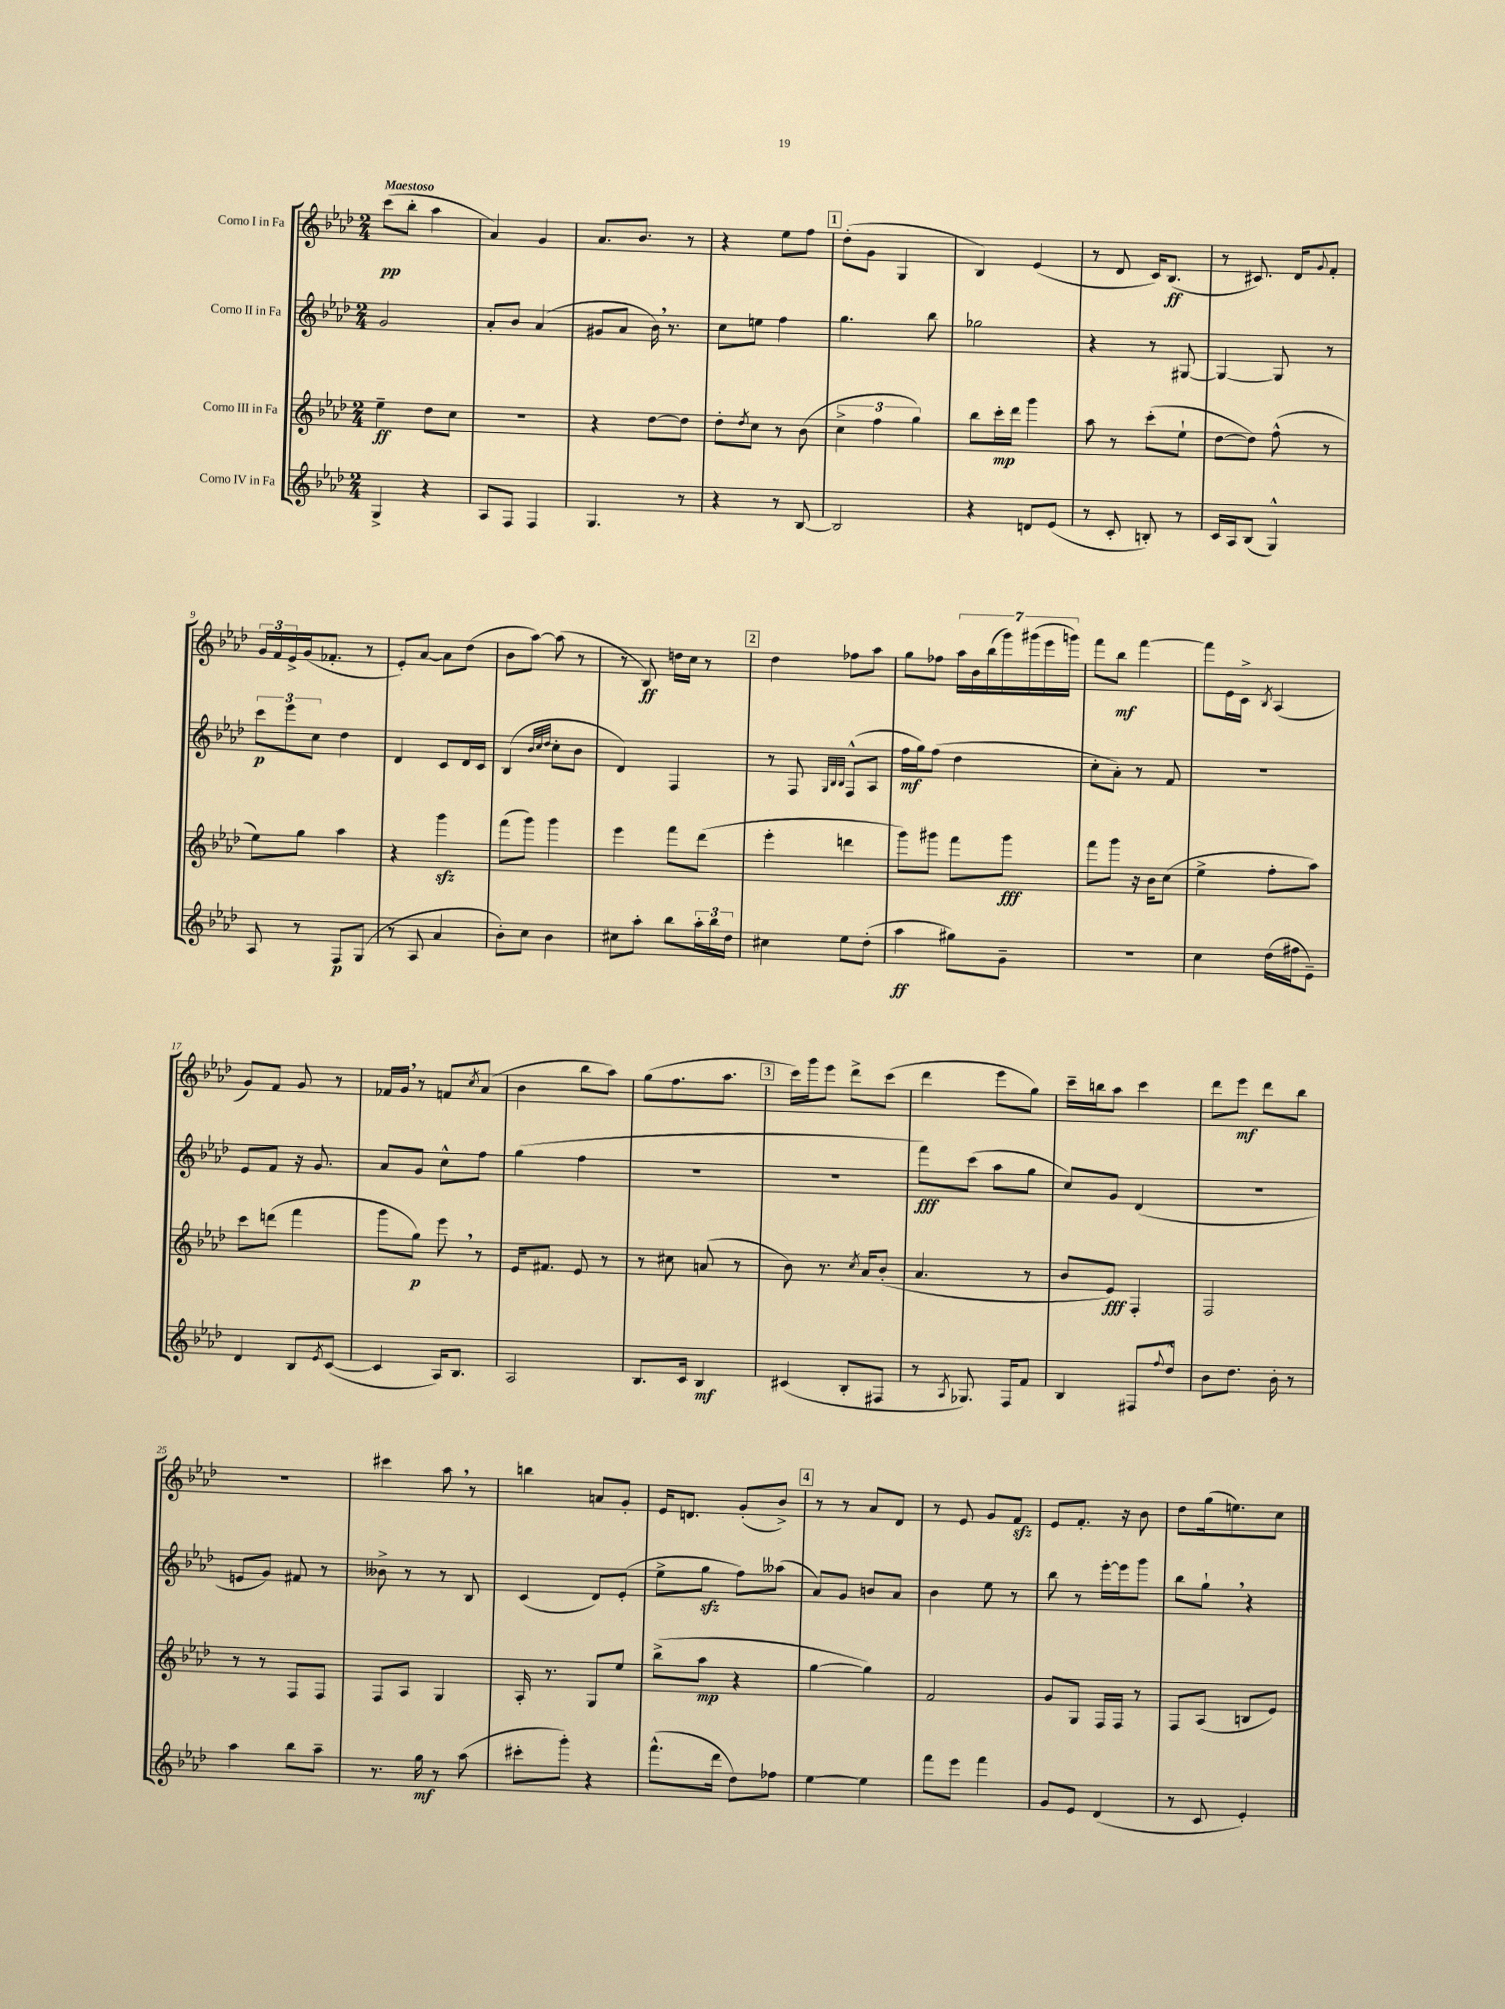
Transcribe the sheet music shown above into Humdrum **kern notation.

**kern	**dynam	**kern	**dynam	**kern	**dynam	**kern	**dynam
*part4	*part4	*part3	*part3	*part2	*part2	*part1	*part1
*staff4	*staff4	*staff3	*staff3	*staff2	*staff2	*staff1	*staff1
*I"Corno IV in Fa	*	*I"Corno III in Fa	*	*I"Corno II in Fa	*	*I"Corno I in Fa	*
*clefG2	*	*clefG2	*	*clefG2	*	*clefG2	*
*k[b-e-a-d-]	*	*k[b-e-a-d-]	*	*k[b-e-a-d-]	*	*k[b-e-a-d-]	*
*M2/4	*	*M2/4	*	*M2/4	*	*M2/4	*
=1	=1	=1	=1	=1	=1	=1	=1
!	!	!	!	!	!	!LO:TX:a:B:t=Maestoso	!
4G^/	.	4ee-~\	ff	2g/	.	(8ccc\L	pp
.	.	.	.	.	.	8bb-'\J	.
4r	.	8dd-\L	.	.	.	4aa-\	.
.	.	8cc\J	.	.	.	.	.
=2	=2	=2	=2	=2	=2	=2	=2
8A-/L	.	2r	.	8a-'/L	.	4a-/)	.
8F/J	.	.	.	8b-/J	.	.	.
4F/	.	.	.	(4a-/	.	4g/	.
=3	=3	=3	=3	=3	=3	=3	=3
4.G/	.	4r	.	8g#X/L	.	8.a-/L	.
.	.	.	.	8a-/J	.	.	.
.	.	.	.	.	.	8.b-/J	.
.	.	[8dd-\L	.	16b-,\)	.	.	.
.	.	.	.	8.r	.	.	.
8r	.	8dd-\J]	.	.	.	8r	.
=4	=4	=4	=4	=4	=4	=4	=4
4r	.	8dd-'\L	.	8cc\L	.	4r	.
.	.	8qdd-/	.	.	.	.	.
.	.	8cc\J	.	8een\J	.	.	.
8r	.	8r	.	4ff\	.	8ee-\L	.
[8B-/	.	(8b-\	.	.	.	8ff\J	.
!!LO:REH:place=s1:t=1
=5	=5	=5	=5	=5	=5	=5	=5
2B-/]	.	6cc^\	.	4.gg\	.	(8dd-'\L	.
.	.	.	.	.	.	8g\J	.
.	.	6ff\	.	.	.	.	.
.	.	.	.	.	.	4G/	.
.	.	6gg\)	.	.	.	.	.
.	.	.	.	8bb-\	.	.	.
=6	=6	=6	=6	=6	=6	=6	=6
4r	.	8bb-\L	.	2gg-X\	.	4B-/)	.
.	.	16ccc'\L	mp	.	.	.	.
.	.	16ddd-\JJ	.	.	.	.	.
8dn/L	.	4ggg\	.	.	.	(4e-/	.
(8e-/J	.	.	.	.	.	.	.
=7	=7	=7	=7	=7	=7	=7	=7
8r	.	8aa-\	.	4r	.	8r	.
8c'/	.	8r	.	.	.	8d-/	.
8Bn'/)	.	(8ccc'\L	.	8r	.	16c/KL)	.
.	.	.	.	.	.	(8.B-/J	ff
8r	.	8ee-`\J	.	[8G#X/	.	.	.
=8	=8	=8	=8	=8	=8	=8	=8
16c/LL	.	[8dd-\L	.	4G#/_	.	8r	.
16A-/J	.	.	.	.	.	.	.
(8B-/J	.	8dd-\J])	.	.	.	8.c#X/)	.
4G^^/)	.	(8ff^^\	.	8G#/]	.	.	.
.	.	.	.	.	.	16d-/KL	.
.	.	.	.	.	.	8qqg/	.
.	.	8r	.	8r	.	8f'/J	.
!!LO:LB:g=z
=9	=9	=9	=9	=9	=9	=9	=9
8A-/	.	8ee-\L)	.	12ccc\L	p	24g/LL	.
.	.	.	.	.	.	24f/	.
.	.	.	.	12eee-\	.	24e-^/	.
8r	.	8gg\J	.	.	.	(16g/J	.
.	.	.	.	12cc\J	.	.	.
.	.	.	.	.	.	8.f-X'/J	.
8F/L	p	4aa-\	.	4dd-\	.	.	.
(8G/J	.	.	.	.	.	8r	.
=10	=10	=10	=10	=10	=10	=10	=10
8r	.	4r	.	4d-/	.	8e-'/L)	.
8A-/	.	.	.	.	.	[8a-/J	.
4a-/	.	4gggzz\	.	8c/L	.	8a-\L]	.
.	.	.	.	16d-/L	.	(8dd-\J	.
.	.	.	.	16c/JJ	.	.	.
=11	=11	=11	=11	=11	=11	=11	=11
8b-'\L)	.	(8fff\L	.	(4B-/	.	8b-\L	.
8cc\J	.	8ggg\J)	.	.	.	[8aa-\J)	.
.	.	.	.	32qqb-/LLL	.	.	.
.	.	.	.	32qqcc/	.	.	.
.	.	.	.	32qqdd-/JJJ	.	.	.
4b-\	.	4ggg\	.	8cc'\L	.	(8aa-\]	.
.	.	.	.	8b-\J	.	8r	.
=12	=12	=12	=12	=12	=12	=12	=12
8cc#X\L	.	4eee-\	.	4d-/)	.	8r	.
8aa-'\J	.	.	.	.	.	8B-/)	ff
8bb-\L	.	8fff\L	.	4F/	.	16ddn\LL	.
.	.	.	.	.	.	16cc\JJ	.
24aa-'\L	.	(8ddd-\J	.	.	.	8r	.
24bb-\	.	.	.	.	.	.	.
24dd-\JJ	.	.	.	.	.	.	.
!!LO:REH:place=s1:t=2
=13	=13	=13	=13	=13	=13	=13	=13
4cc#X\	.	4eee-'\	.	8r	.	4dd-\	.
.	.	.	.	8F/	.	.	.
.	.	.	.	32qqG/LLL	.	.	.
.	.	.	.	32qqB-/	.	.	.
.	.	.	.	32qqB-/JJJ	.	.	.
8ee-\L	.	4dddn\	.	(8F^^/L	.	8ff-X\L	.
(8dd-'\J	.	.	.	8A-/J	.	8aa-\J	.
=14	=14	=14	=14	=14	=14	=14	=14
4aa-\	ff	8ggg\L)	.	16ff\LL	mf	8gg\L	.
.	.	.	.	16gg\J)	.	.	.
.	.	8ggg#X\J	.	(8ff\J	.	8ff-X\J	.
8gg#X\L)	.	8fff\L	.	4dd-\	.	28aa-\LL	.
.	.	.	.	.	.	28b-\	.
.	.	.	.	.	.	(28bb-\	.
.	.	.	.	.	.	28ggg\)	.
8g~\J	.	8ggg#\J	fff	.	.	.	.
.	.	.	.	.	.	(28ggg#X\	.
.	.	.	.	.	.	28eee-\	.
.	.	.	.	.	.	28gggn\JJ)	.
=15	=15	=15	=15	=15	=15	=15	=15
2r	.	8fff\L	.	8cc'\L	.	8fff\L	.
.	.	8ggg\J	.	8a-'\J)	.	8bb-\J	mf
.	.	16r	.	8r	.	[4fff\	.
.	.	16b-\KL	.	.	.	.	.
.	.	(8cc\J	.	8f/	.	.	.
=16	=16	=16	=16	=16	=16	=16	=16
4cc\	.	4ee-^\	.	2r	.	8fff\L]	.
.	.	.	.	.	.	16e-\L	.
.	.	.	.	.	.	16c^\JJ	.
.	.	.	.	.	.	8qB-/	.
(16dd-\LL	.	8ff'\L	.	.	.	(4A-/	.
16ff#X\J	.	.	.	.	.	.	.
8e-~\J)	.	8aa-\J)	.	.	.	.	.
!!LO:LB:g=z
=17	=17	=17	=17	=17	=17	=17	=17
4d-/	.	8ccc\L	.	8e-/L	.	8g/L)	.
.	.	(8dddn\J	.	8f/J	.	8f/J	.
8B-/L	.	4fff\	.	16r	.	8g/	.
.	.	.	.	8.g/	.	.	.
8qe-/	.	.	.	.	.	.	.
([8c/J	.	.	.	.	.	8r	.
=18	=18	=18	=18	=18	=18	=18	=18
4c/]	.	8ggg\L	.	8a-/L	.	16f-X/LL	.
.	.	.	.	.	.	16g,/JJ	.
.	.	8gg\J)	p	8g/J	.	8r	.
16A-/KL)	.	8eee-,\	.	8cc^^\L	.	8fn/L	.
8.B-/J	.	.	.	.	.	.	.
.	.	.	.	.	.	8qcc/	.
.	.	8r	.	8ff\J	.	(8a-/J	.
=19	=19	=19	=19	=19	=19	=19	=19
2A-/	.	16e-/KL	.	(4gg\	.	4b-\	.
.	.	8.f#X/J	.	.	.	.	.
.	.	8e-/	.	4ff\	.	8bb-\L	.
.	.	8r	.	.	.	8aa-\J)	.
=20	=20	=20	=20	=20	=20	=20	=20
8.B-/L	.	8r	.	2r	.	(8gg\L	.
.	.	8cc#X\	.	.	.	8.ff\	.
16c/Jk	.	.	.	.	.	.	.
4B-/	mf	(8an/	.	.	.	.	.
.	.	.	.	.	.	8.aa-\J	.
.	.	8r	.	.	.	.	.
!!LO:REH:place=s1:t=3
=21	=21	=21	=21	=21	=21	=21	=21
(4c#X/	.	8b-\)	.	2r	.	16ccc\LL)	.
.	.	.	.	.	.	16ggg\J	.
.	.	8.r	.	.	.	8eee-\J	.
8B-'/L	.	.	.	.	.	8ddd-^\L	.
.	.	8qcc/	.	.	.	.	.
.	.	16a-/KL	.	.	.	.	.
8F#X/J	.	(8b-'/J	.	.	.	(8ccc\J	.
=22	=22	=22	=22	=22	=22	=22	=22
8r	.	4.a-/	.	8fff\L)	fff	4ddd-\	.
8qA-/	.	.	.	.	.	.	.
8.G-X/)	.	.	.	(8ccc\J	.	.	.
.	.	.	.	8aa-\L	.	8eee-\L	.
16F/KL	.	.	.	.	.	.	.
8f/J	.	8r	.	8gg\J	.	8gg\J)	.
=23	=23	=23	=23	=23	=23	=23	=23
4B-/	.	8b-/L	.	8cc/L)	.	16ccc~\LL	.
.	.	.	.	.	.	16bbn\J	.
.	.	8e-/J)	fff	8g/J	.	8aa-\J	.
8F#X/L	.	4F'/	.	(4d-/	.	4ccc\	.
8qqff/	.	.	.	.	.	.	.
8dd-^^/J	.	.	.	.	.	.	.
=24	=24	=24	=24	=24	=24	=24	=24
8b-\L	.	2F/	.	2r	.	8ddd-\L	.
8.dd-\J	.	.	.	.	.	8eee-\J	mf
.	.	.	.	.	.	8ddd-\L	.
16b-'\	.	.	.	.	.	.	.
8r	.	.	.	.	.	8bb-\J	.
!!LO:LB:g=z
=25	=25	=25	=25	=25	=25	=25	=25
4aa-\	.	8r	.	8en/L	.	2r	.
.	.	8r	.	8g/J)	.	.	.
8bb-\L	.	8F/L	.	8f#X/	.	.	.
8aa-~\J	.	8F/J	.	8r	.	.	.
=26	=26	=26	=26	=26	=26	=26	=26
8.r	.	8F/L	.	8b--X^\	.	4ccc#X\	.
.	.	8A-/J	.	8r	.	.	.
16gg\	mf	.	.	.	.	.	.
8r	.	4G/	.	8r	.	8aa-,\	.
(8aa-\	.	.	.	8B-/	.	8r	.
=27	=27	=27	=27	=27	=27	=27	=27
8ccc#X'\L	.	16A-'/	.	(4c/	.	4bbn\	.
.	.	8.r	.	.	.	.	.
8ggg'\J)	.	.	.	.	.	.	.
4r	.	8G/L	.	8d-/L)	.	8an/L	.
.	.	8ee-/J	.	(8e-'/J	.	8g'/J	.
=28	=28	=28	=28	=28	=28	=28	=28
(8.fff^^\L	.	(8bb-^\L	.	8ee-^\L	.	16e-/KL	.
.	.	.	.	.	.	8.dn/J	.
.	.	8aa-\J	mp	8ggzz\J	.	.	.
16ddd-\Jk	.	.	.	.	.	.	.
8dd-\L)	.	4r	.	8ff\L)	.	(8g'/L	.
8ff-X\J	.	.	.	(8aa--X\J	.	8b-^/J)	.
!!LO:REH:place=s1:t=4
=29	=29	=29	=29	=29	=29	=29	=29
[4ee-\	.	[4gg\	.	8a-/L)	.	8r	.
.	.	.	.	8g/J	.	8r	.
4ee-\]	.	4gg\])	.	8bn/L	.	8a-/L	.
.	.	.	.	8a-/J	.	8d-/J	.
=30	=30	=30	=30	=30	=30	=30	=30
8fff\L	.	2f/	.	4b-\	.	8r	.
8eee-\J	.	.	.	.	.	8e-/	.
4fff\	.	.	.	8ee-\	.	8g/L	.
.	.	.	.	8r	.	8fzz/J	.
=31	=31	=31	=31	=31	=31	=31	=31
8g/L	.	8g/L	.	8bb-\	.	8e-/L	.
8e-/J	.	8G/J	.	8r	.	8.f'/J	.
(4d-/	.	16F/LL	.	[16eee-'\LL	.	.	.
.	.	16F/JJ	.	16eee-\J]	.	16r	.
.	.	8r	.	8ggg\J	.	8b-\	.
=32	=32	=32	=32	=32	=32	=32	=32
8r	.	8F/L	.	8bb-\L	.	8dd-\L	.
8c/	.	(8A-/J	.	8gg`,\J	.	(16gg\k	.
.	.	.	.	.	.	8.een\)	.
4e-'/)	.	8Bn/L	.	4r	.	.	.
.	.	8e-/J)	.	.	.	8cc\J	.
==	==	==	==	==	==	==	==
*-	*-	*-	*-	*-	*-	*-	*-
